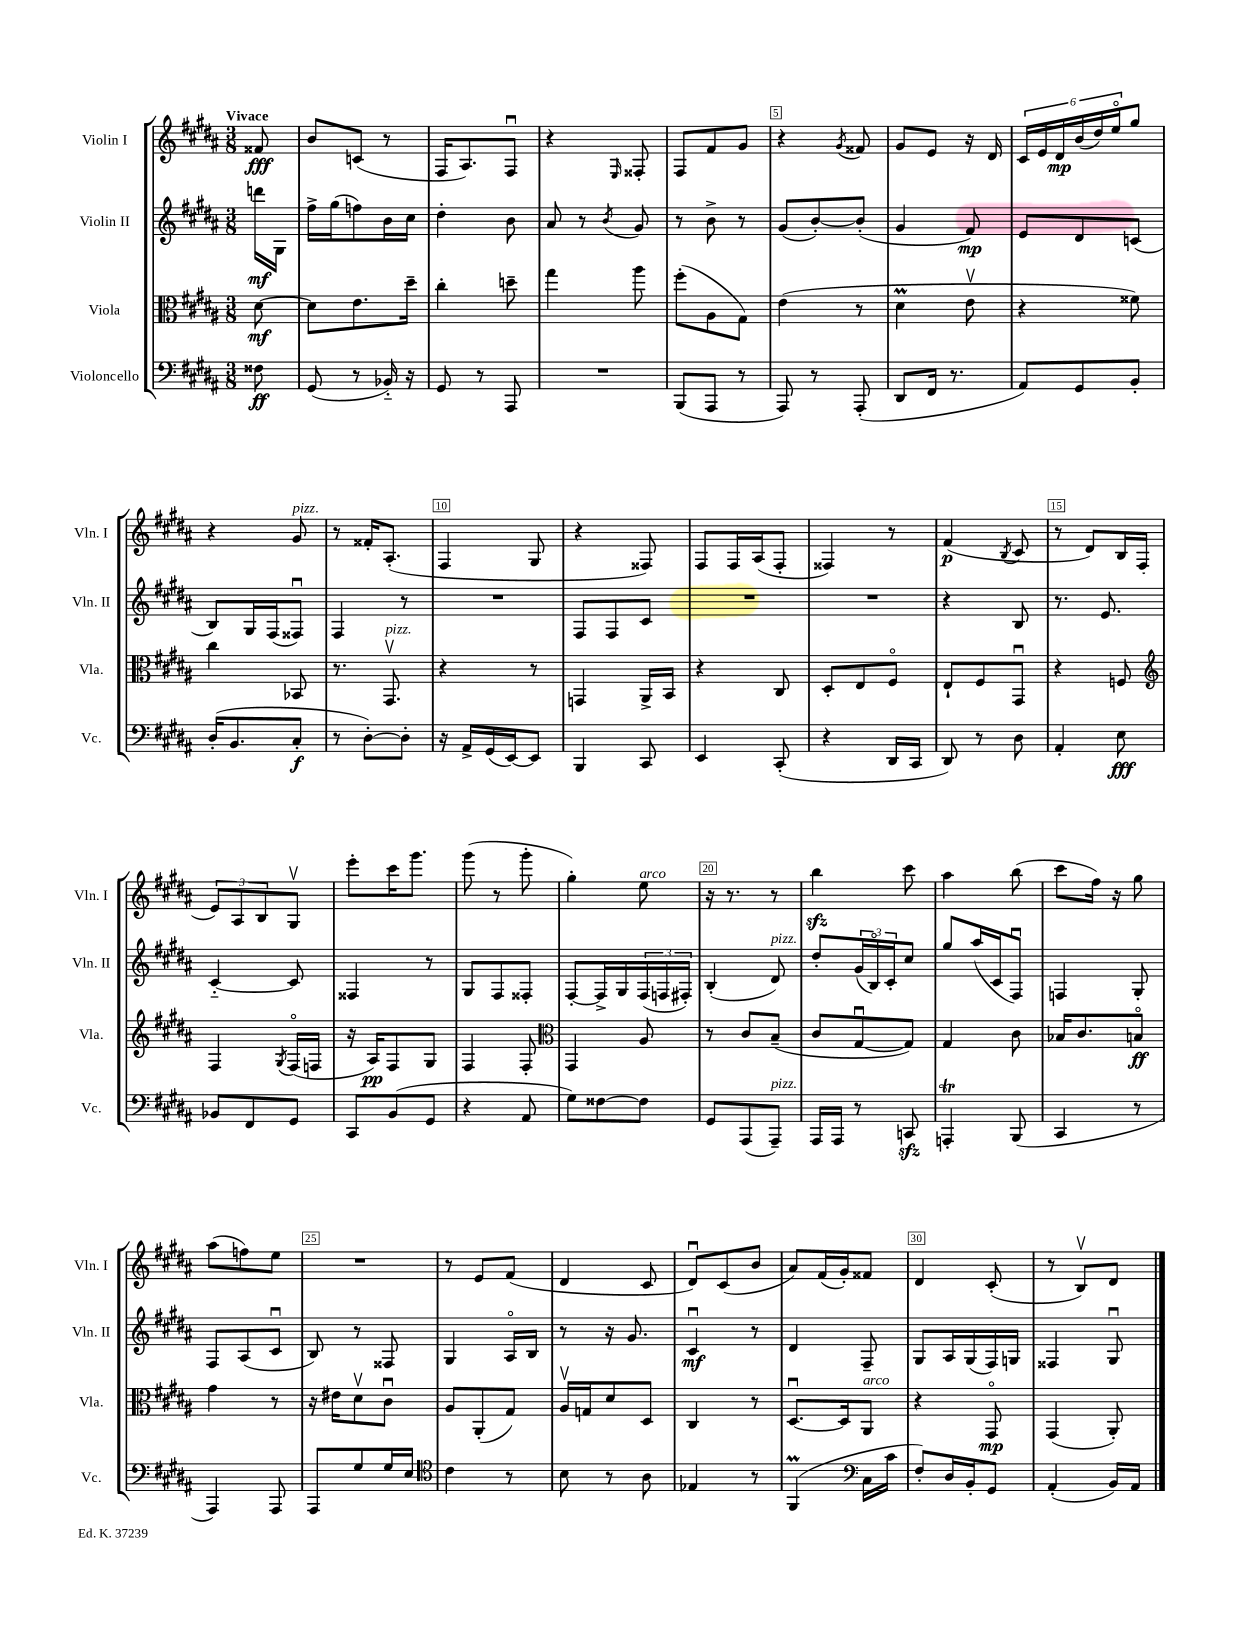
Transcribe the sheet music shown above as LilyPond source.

<<
\new StaffGroup <<
\new Staff = "s0" \with { instrumentName = "Violin I" shortInstrumentName = "Vln. I" } {
    \clef treble \key b \major \numericTimeSignature \time 3/8 \partial 8 \tempo "Vivace"
    fisis'8\fff |
    b'8 c'8( r8 |
    fis16 ais8.) fis8\downbow |
    r4 \grace { e16 } fisis8-. |
    fis8 fis'8 gis'8 |
    r4 \acciaccatura { gis'8 } fisis'8 |
    gis'8 e'8 r16 dis'16 |
    \tuplet 6/4 { cis'16 e'16 dis'16\mp b'16( dis''16) e''16\flageolet } gis''8 |
    r4 gis'8^\markup { \italic "pizz." } |
    r8 fisis'16-. ais8.-.( |
    fis4 gis8 |
    r4 fisis8) |
    fis8 fis16 ais16( fis8-. |
    fisis4) r8 |
    fis'4\p( \acciaccatura { b8 } cis'8 |
    r8 dis'8) b16 fis16( |
    \tuplet 3/2 { e'8) ais8 b8 } gis8\upbow |
    e'''8-. cis'''16 gis'''8. |
    gis'''8( r8 gis'''8-. |
    gis''4-.) e''8^\markup { \italic "arco" } |
    r16 r8. r8 |
    b''4\sfz cis'''8 |
    ais''4 b''8( |
    cis'''8 fis''16) r16 gis''8 |
    ais''8( f''8) e''8 |
    R4. |
    r8 e'8 fis'8( |
    dis'4 cis'8 |
    dis'8\downbow) cis'8( b'8 |
    ais'8) fis'16( gis'16-.) fisis'8 |
    dis'4 cis'8-.( |
    r8 b8\upbow) dis'8 \bar "|." |
}
\new Staff = "s1" \with { instrumentName = "Violin II" shortInstrumentName = "Vln. II" } {
    \clef treble \key b \major \numericTimeSignature \time 3/8 \partial 8
    d'''16\mf gis16 |
    fis''16-> gis''16( f''8) b'16 cis''16 |
    dis''4-. b'8 |
    ais'8 r8 \acciaccatura { b'8 } gis'8 |
    r8 b'8-> r8 |
    gis'8( b'8~-.) b'8-.( |
    gis'4 fis'8\mp) |
    e'8 dis'8 c'8( |
    b8) gis16 fis16( fisis8\downbow) |
    fis4 r8 |
    R4. |
    fis8 fis8 cis'8 |
    R4. |
    R4. |
    r4 b8 |
    r8. e'8. |
    cis'4~-_ cis'8 |
    fisis4 r8 |
    gis8 fis8 fisis8-. |
    fis8~-. fis16-> gis16 \tuplet 3/2 { fis16( f16 fis16-.) } |
    b4-.( dis'8^\markup { \italic "pizz." }) |
    dis''8-. \tuplet 3/2 { gis'16( b16\flageolet) cis'16-. } cis''8 |
    gis''8 ais''16( cis'16 fis8\downbow) |
    f4 gis8-. |
    fis8 ais8( cis'8\downbow |
    b8) r8 fisis8 |
    gis4 ais16\flageolet b16 |
    r8 r16 gis'8. |
    cis'4\downbow\mf r8 |
    dis'4 fis8-- |
    gis8 ais16 gis16( fis16) g16 |
    fisis4 gis8\downbow \bar "|." |
}
\new Staff = "s2" \with { instrumentName = "Viola" shortInstrumentName = "Vla." } {
    \clef alto \key b \major \numericTimeSignature \time 3/8 \partial 8
    dis'8~\mf |
    dis'8 e'8. dis''16-- |
    cis''4-. d''8-- |
    gis''4 ais''8 |
    fis''8-.( ais8 gis8) |
    e'4( r8 |
    dis'4\prall e'8\upbow |
    r4 fisis'8) |
    cis''4 bes,8 |
    r8. gis,8.\upbow^\markup { \italic "pizz." } |
    r4 r8 |
    g,4 ais,16-> b,16 |
    r4 cis8 |
    dis8-. e8 fis8\flageolet |
    e8-! fis8 gis,8\downbow |
    r4 f8 |
    \clef treble fis4 \acciaccatura { gis8 } fis16\flageolet( f16 |
    r16 ais16\pp) fis8 gis8 |
    fis4 fis8-. |
    \clef alto gis,4 ais8 |
    r8 cis'8 b8--( |
    cis'8 gis8~\downbow gis8) |
    gis4 cis'8 |
    bes16 cis'8. b8\flageolet\ff |
    gis'4 r8 |
    r16 eis'16 dis'8\upbow cis'8\downbow |
    ais8 ais,8-.( gis8) |
    ais16\upbow g16 dis'8 dis8 |
    cis4 r8 |
    dis8.~\downbow dis16 ais,8^\markup { \italic "arco" } |
    r4 gis,8\flageolet\mp |
    gis,4( ais,8-.) \bar "|." |
}
\new Staff = "s3" \with { instrumentName = "Violoncello" shortInstrumentName = "Vc." } {
    \clef bass \key b \major \numericTimeSignature \time 3/8 \partial 8
    fisis8\ff |
    gis,8( r8 bes,16-_) r16 |
    gis,8 r8 ais,,8 |
    R4. |
    b,,8( ais,,8 r8 |
    ais,,8) r8 ais,,8-.( |
    dis,8 fis,16 r8. |
    ais,8) gis,8 b,8-. |
    dis16-.( b,8. cis8-.\f |
    r8 dis8~-.) dis8-. |
    r16 ais,16-> gis,16( e,16~) e,8 |
    b,,4 cis,8 |
    e,4 cis,8-.( |
    r4 dis,16 cis,16 |
    dis,8) r8 dis8 |
    ais,4-. e8\fff |
    bes,8 fis,8 gis,8 |
    cis,8 b,8( gis,8 |
    r4 ais,8 |
    gis8) fisis8~ fisis8 |
    gis,8 ais,,8( ais,,8--^\markup { \italic "pizz." }) |
    ais,,16 ais,,16 r8 c,8\sfz |
    a,,4-.\trill b,,8( |
    cis,4 r8 |
    ais,,4) ais,,8 |
    ais,,8 gis8 gis16 e16 |
    \clef tenor cis'4 r8 |
    b8 r8 ais8 |
    ees4 r8 |
    fis,4\prall( \clef bass cis16 cis'16 |
    fis8-.) dis16 b,16-. gis,8 |
    ais,4-.( b,16) ais,16 \bar "|." |
}
>>
>>
\layout { \context { \Score \override BarNumber.break-visibility = ##(#f #t #t) barNumberVisibility = #(every-nth-bar-number-visible 5) \override BarNumber.stencil = #(make-stencil-boxer 0.1 0.3 ly:text-interface::print) } }
